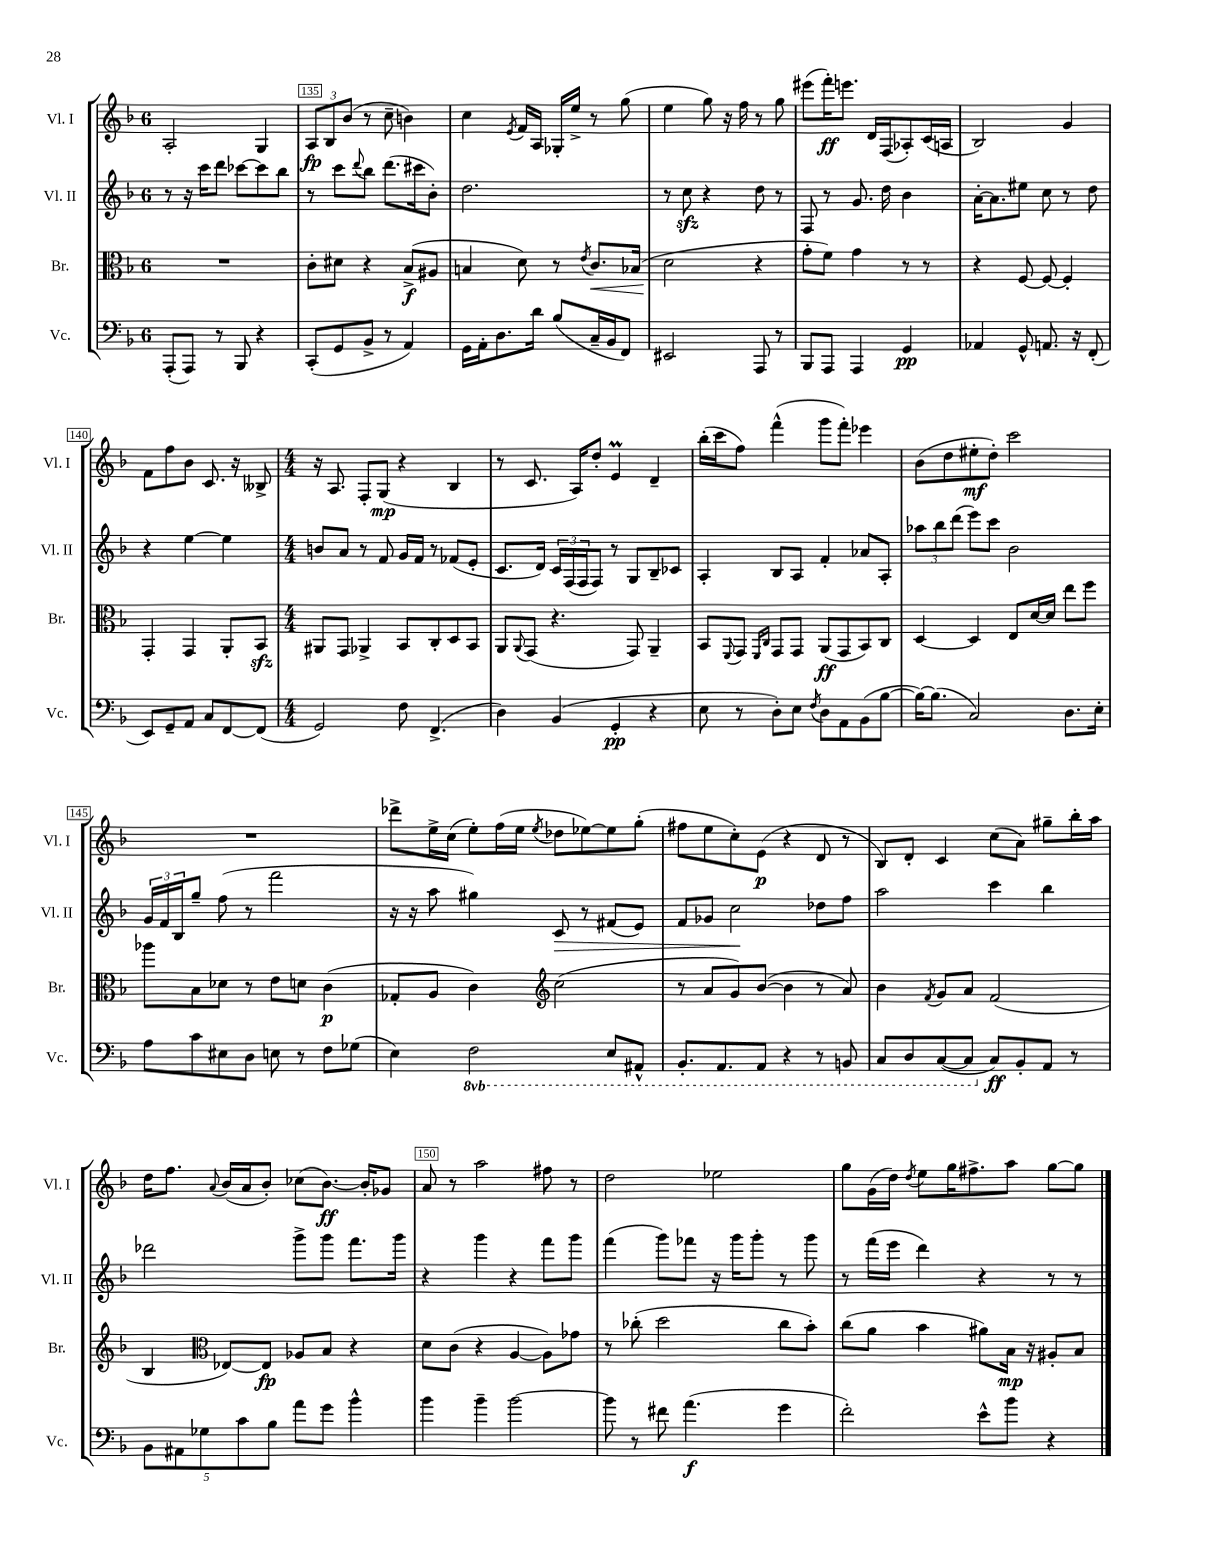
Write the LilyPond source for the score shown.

<<
\new StaffGroup <<
\new Staff = "s0" \with { instrumentName = "Vl. I" shortInstrumentName = "Vl. I" } {
    \clef treble \key f \major \once \override Staff.TimeSignature.style = #'single-digit \time 6/8
    a2-. g4 |
    \tuplet 3/2 { a8\fp bes8 bes'8( } r8 c''8-- b'4) |
    c''4 \acciaccatura { e'8 } f'16 a16 ges16-. e''16-> r8 g''8( |
    e''4 g''8) r16 f''16 r8 g''8 |
    eis'''8( f'''16-.\ff) e'''8. d'16 f16( aes8-.) c'16( a16 |
    bes2) g'4 |
    f'8 f''8 bes'8 c'8. r16 beses8-> |
    \numericTimeSignature \time 4/4 r16 a8. f8-. g8\mp( r4 bes4 |
    r8 c'8. a16) d''8-. e'4\prall d'4-- |
    bes''16-.( c'''16 f''8) f'''4-^( g'''8 f'''8-.) ees'''4 |
    bes'8( d''8 eis''8-.\mf d''8-.) c'''2 |
    R1 |
    des'''8-> e''16-> c''16( e''8-.) f''16( e''16 \acciaccatura { e''8 } des''8 ees''8~) ees''8 g''8-.( |
    fis''8 e''8 c''8-.) e'8\p( r4 d'8 r8 |
    bes8) d'8-. c'4 c''8( a'8) gis''8-- bes''16-. a''16 |
    d''16 f''8. \appoggiatura { a'8 } bes'16( a'16 bes'8-.) ces''8( bes'8.~\ff) bes'16-. ges'8 |
    a'8 r8 a''2 fis''8 r8 |
    d''2 ees''2 |
    g''8 g'16( d''16) \acciaccatura { d''8 } e''8 g''16 fis''8.-> a''8 g''8~ g''8 \bar "|." |
}
\new Staff = "s1" \with { instrumentName = "Vl. II" shortInstrumentName = "Vl. II" } {
    \clef treble \key f \major \once \override Staff.TimeSignature.style = #'single-digit \time 6/8
    r8 r16 c'''16 d'''8 ces'''8~ ces'''8 bes''8 |
    r8 c'''8 \appoggiatura { d'''8 } bes''8 d'''8.( cis'''16 bes'8-.) |
    d''2. |
    r8 c''8\sfz r4 d''8 r8 |
    f8 r8 g'8. d''16 bes'4 |
    a'16~-. a'8. eis''8 c''8 r8 d''8 |
    r4 e''4~ e''4 |
    \numericTimeSignature \time 4/4 b'8 a'8 r8 f'8 g'16 f'16 r8 fes'8( e'8-. |
    c'8. d'16) \tuplet 3/2 { c'16 f16( f16 } f8) r8 g8 bes8-- ces'8 |
    a4-. bes8 a8 f'4-. aes'8 a8-. |
    \tuplet 3/2 { aes''8 bes''8 d'''8( } e'''8) c'''8 bes'2 |
    \tuplet 3/2 { g'16 f'16 bes16 } g''8-- f''8( r8 f'''2 |
    r16 r16 a''8 gis''4) c'8\> r8 fis'8( e'8) |
    f'8 ges'8 c''2\! des''8 f''8 |
    a''2 c'''4 bes''4 |
    des'''2 g'''8-> g'''8 f'''8. g'''16 |
    r4 g'''4 r4 f'''8 g'''8 |
    f'''4( g'''8) fes'''8 r16 g'''16 g'''8-. r8 g'''8 |
    r8 f'''16( e'''16 d'''4) r4 r8 r8 \bar "|." |
}
\new Staff = "s2" \with { instrumentName = "Br." shortInstrumentName = "Br." } {
    \clef alto \key f \major \once \override Staff.TimeSignature.style = #'single-digit \time 6/8
    R2. |
    c'8-. dis'8 r4 bes8->\f( ais8 |
    b4 d'8) r8 \acciaccatura { e'8 } c'8.\< bes16( |
    d'2\! r4 |
    g'8-. f'8) g'4 r8 r8 |
    r4 f8~ f8~ f4-. |
    g,4-. g,4 a,8-. bes,8\sfz |
    \numericTimeSignature \time 4/4 ais,8 g,8 aes,4-> bes,8 c8-. d8 bes,8 |
    a,8 \appoggiatura { a,8 } g,8( r4. g,8) a,4-- |
    bes,8 \appoggiatura { f,8 } g,8 \grace { f,16 c16 } g,8 g,8 a,8\ff( g,8 bes,8) c8 |
    d4~ d4 e8 d'16~ d'16 e''8 f''8 |
    aes''8 bes8 des'8 r8 e'8 d'8 c'4\p( |
    ges8-. a8 c'4) \clef treble c''2( |
    r8 a'8 g'8) bes'8~( bes'4 r8 a'8) |
    bes'4 \acciaccatura { f'8 } g'8 a'8 f'2( |
    bes4 \clef alto ees8~) ees8\fp aes8 bes8 r4 |
    d'8 c'8( r4 a4~ a8) ges'8 |
    r8 ces''8-.( d''2 ces''8 bes'8-.) |
    c''8( a'8 bes'4 ais'8) bes16\mp r16 ais8-. bes8 \bar "|." |
}
\new Staff = "s3" \with { instrumentName = "Vc." shortInstrumentName = "Vc." } {
    \clef bass \key f \major \once \override Staff.TimeSignature.style = #'single-digit \time 6/8 \set Staff.ottavationMarkups = #ottavation-simple-ordinals
    a,,8-.( a,,8) r8 bes,,8 r4 |
    c,8-.( g,8 bes,8-> r8 a,4) |
    g,16 a,16-. d8. d'16 bes8( c16-- bes,16 f,8) |
    eis,2 a,,8 r8 |
    bes,,8 a,,8 a,,4 g,4\pp |
    aes,4 g,8-^ a,8. r16 f,8-.( |
    e,8) g,8-- a,8 c8 f,8~ f,8( |
    \numericTimeSignature \time 4/4 g,2) f8 f,4.->( |
    d4) bes,4( g,4-.\pp r4 |
    e8 r8 d8-.) e8 \acciaccatura { f8 } d8 a,8 bes,8( bes8~ |
    bes16~) bes8.( c2) d8. e16-. |
    a8 c'8 eis8 d8 e8 r8 f8 ges8( |
    e4) \ottava #-1 f,2 e,8 ais,,8-^ |
    bes,,8.-. a,,8. a,,8 r4 r8 b,,8 |
    c,8 d,8 c,8~( c,8 \ottava #0 c8\ff) bes,8-. a,8 r8 |
    \tuplet 5/4 { bes,8 ais,8 ges8 c'8 bes8 } a'8 g'8 bes'4-^ |
    bes'4 bes'4-- bes'2~ |
    bes'8 r8 fis'8 a'4.\f( g'4 |
    f'2-.) e'8-^ bes'8 r4 \bar "|." |
}
>>
>>
\layout { \context { \Score currentBarNumber = #134 \override BarNumber.break-visibility = ##(#f #t #t) barNumberVisibility = #(every-nth-bar-number-visible 5) \override BarNumber.stencil = #(make-stencil-boxer 0.1 0.3 ly:text-interface::print) } }
